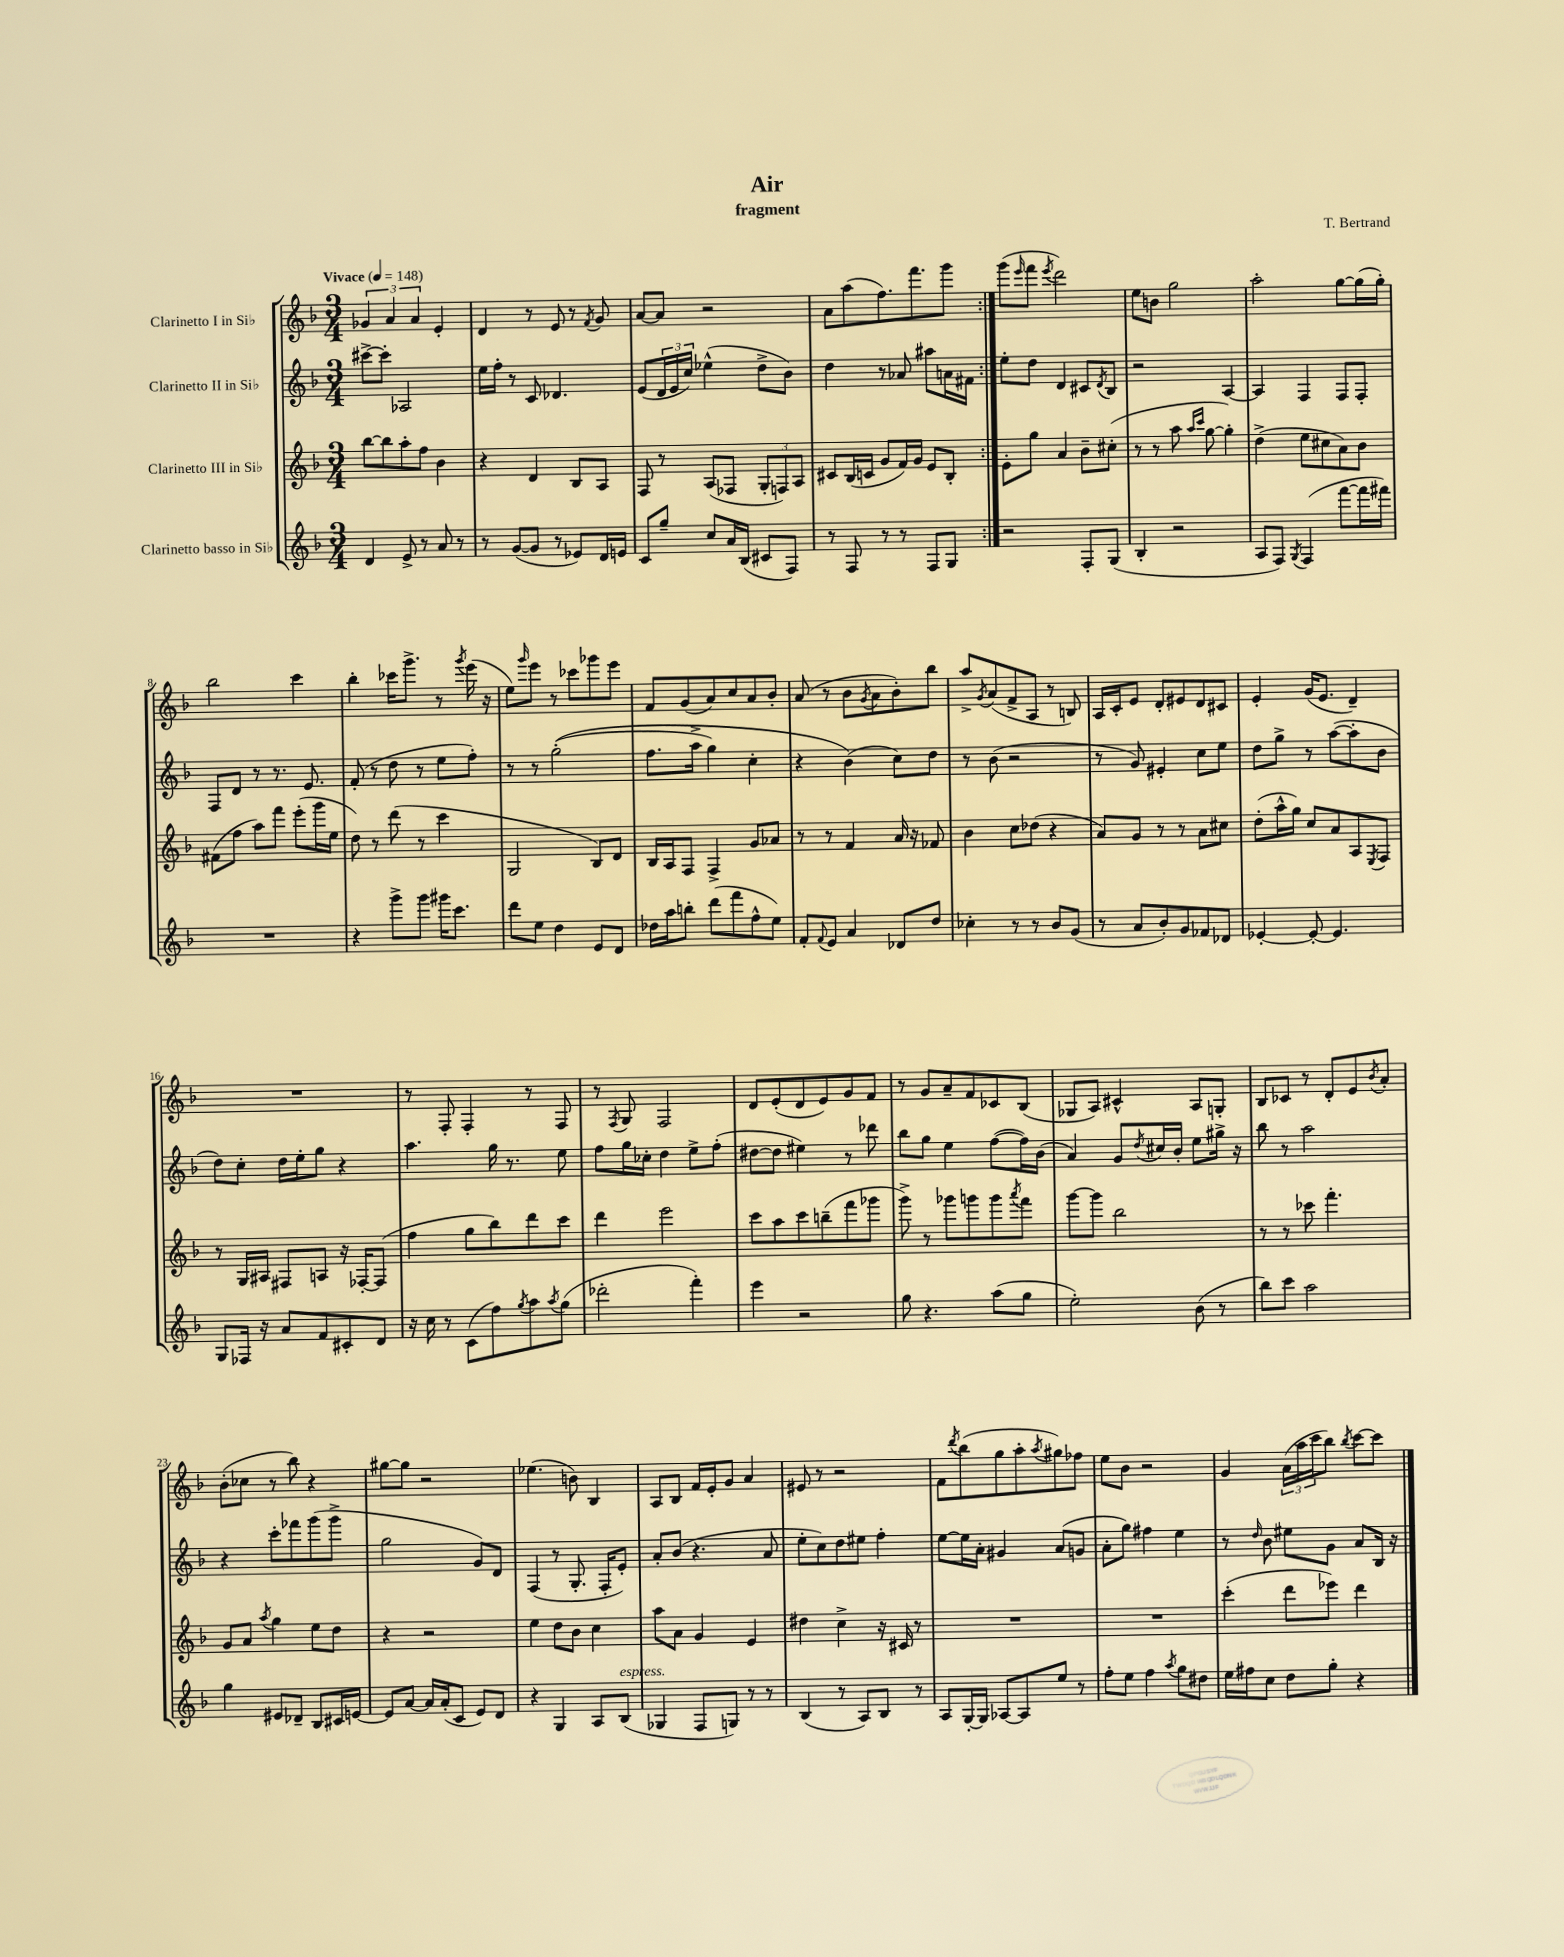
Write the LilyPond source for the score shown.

\header { title = "Air" composer = "T. Bertrand" subtitle = "fragment" }
<<
\new StaffGroup <<
\new Staff = "s0" \with { instrumentName = "Clarinetto I in Sib" } {
    \clef treble \key f \major \numericTimeSignature \time 3/4 \tempo "Vivace" 4 = 148
    \repeat volta 2 { \tuplet 3/2 { ges'4 a'4 a'4 } e'4-. |
    d'4 r8 e'8 r8 \acciaccatura { f'8 } g'8 |
    a'8~ a'8 r2 |
    a'8 a''8( f''8.) f'''8. g'''8 | }
    g'''8( \grace { e'''16 } f'''8 \acciaccatura { e'''8 } d'''2) |
    e''8 b'8 g''2 |
    a''2-. g''8~ g''16( g''16-.) |
    bes''2 c'''4 |
    bes''4-. ces'''16 g'''8.-> r8 \acciaccatura { g'''8 } e'''16( r16 |
    e''8) \grace { g'''16 } e'''8 r8 ces'''8 ges'''8 e'''8 |
    f'8 g'8( a'8) c''8 a'8 bes'8-. |
    a'8( r8 bes'8 \acciaccatura { g'8 } a'8 bes'8-.) bes''8 |
    a''8-> \acciaccatura { g'8 } a'8( f'8-> a8 r8 b8) |
    a16 c'16-. e'8 d'8-. eis'8 d'8 cis'8 |
    e'4-. g'16( e'8. d'4--) |
    R2. |
    r8 f8-. f4-. r8 f8 |
    r8 \acciaccatura { f8 } g8 f2 |
    d'8 e'8-.( d'8 e'8) g'8 f'8 |
    r8 g'8 a'8-- f'8 ces'8 bes8( |
    ges8 a8) cis'4-^ a8 g8-. |
    bes8 ces'8 r8 d'8-. e'8 \acciaccatura { bes'8 } a'8-. |
    bes'8-.( ces''8 r8 bes''8) r4 |
    gis''8~ gis''8 r2 |
    ees''4.( b'8) bes4 |
    a8 bes8 f'16 e'16-. g'8 a'4 |
    eis'8 r8 r2 |
    f'8 \acciaccatura { d'''8 } bes''8( g''8 a''8-. \acciaccatura { a''8 } gis''8) fes''8 |
    e''8 bes'8 r2 |
    g'4 \tuplet 3/2 { a'16( a''16 c'''16 } bes''8) \acciaccatura { bes''8 } c'''8~ c'''8 \bar "|." |
}
\new Staff = "s1" \with { instrumentName = "Clarinetto II in Sib" } {
    \clef treble \key f \major \numericTimeSignature \time 3/4
    \repeat volta 2 { cis'''8~-> cis'''8-. aes2 |
    e''16 f''16-. r8 c'8 des'4. |
    e'8( \tuplet 3/2 { d'16 e'16 c''16) } ees''4-^( d''8-> bes'8) |
    d''4 r8 aes'8 ais''8 a'16 fis'16 | }
    e''8-. d''8 d'4 cis'8 \acciaccatura { d'8 } bes8 |
    r2 a4~ |
    a4 f4 f8 f8-. |
    f8 d'8 r8 r8. e'8. |
    f'8-.( r8 d''8 r8 e''8 f''8-.) |
    r8 r8 g''2-.(\( |
    f''8. a''16-> g''4) c''4-. |
    r4 bes'4(\) c''8) d''8 |
    r8 bes'8( r2 |
    r8 g'8) eis'4-. c''8 e''8 |
    d''8 g''8-> r8 a''8~( a''8-. bes'8 |
    d''8) c''8-. d''16 e''16-. g''8 r4 |
    a''4. g''16 r8. e''8 |
    f''8 g''16 ces''16-. d''4 e''8-> f''8-.( |
    dis''8~ dis''8 eis''4) r8 des'''8 |
    bes''8 g''8 e''4 f''8~( f''16) bes'16( |
    a'4) g'8 \acciaccatura { d''8 } cis''16 bes'16-. e''8 gis''16-> r16 |
    bes''8 r8 a''2 |
    r4 c'''8-. fes'''8 g'''8( g'''8-> |
    g''2 g'8) d'8 |
    f4( r8 g8.-. f16-. e'8-.) |
    a'8-. bes'8( r4. a'8 |
    e''8-. c''8) d''8 eis''8 f''4-. |
    e''8~ e''16 a'16-. gis'4 a'8( g'8 |
    a'8-. g''8) fis''4 e''4 |
    r8 \grace { d''16 } bes'8 eis''8 g'8 a'8 bes16 r16 \bar "|." |
}
\new Staff = "s2" \with { instrumentName = "Clarinetto III in Sib" } {
    \clef treble \key f \major \numericTimeSignature \time 3/4
    \repeat volta 2 { bes''8~ bes''8 a''8-. f''8 bes'4 |
    r4 d'4 bes8 a8 |
    f8 r8 a8( fes8 \tuplet 3/2 { g8-. f8) a8 } |
    cis'8 bes16( c'16 g'8 f'16) g'16 e'8 bes8-. | }
    e'8-. g''8 a'4 bes'8-- cis''8-.( |
    r8 r8 a''8 \grace { a''16 c'''16 } g''8~ g''4-.) |
    d''4->( e''8 cis''8 a'8) bes'8 |
    fis'8( f''8 a''8) f'''8 e'''8-.( g'''16 e''16 |
    d''8) r8 d'''8( r8 c'''4 |
    g2 bes8) d'8 |
    bes16 a16 f8 f4-> g'8 aes'8 |
    r8 r8 f'4 a'16 r16 fes'8 |
    bes'4 c''8 des''8( r4 |
    a'8) g'8 r8 r8 a'8 cis''8 |
    d''8-.( a''16-^ g''16) c''8 a'8 a8 \acciaccatura { e8 } f8 |
    r8 g16 ais16 fis8 a8 r16 fes16~-. fes8( |
    f''4 g''8 bes''8) d'''8 c'''8 |
    d'''4 e'''2 |
    c'''8 a''8 c'''8 b''8--( f'''8 ges'''8 |
    g'''8->) r8 ges'''8 g'''8 g'''8 \acciaccatura { a'''8 } f'''8 |
    g'''8~ g'''8 bes''2 |
    r8 r8 ces'''8 f'''4.-. |
    g'8 a'8 \acciaccatura { a''8 } g''4 e''8 d''8 |
    r4 r2 |
    e''4 d''8 bes'8 c''4 |
    a''8 a'8 g'4 e'4 |
    dis''4 c''4-> r16 cis'16 r8 |
    R2. |
    R2. |
    c'''4-.( d'''8 ees'''8) d'''4 \bar "|." |
}
\new Staff = "s3" \with { instrumentName = "Clarinetto basso in Sib" } {
    \clef treble \key f \major \numericTimeSignature \time 3/4
    \repeat volta 2 { d'4 e'8-> r8 a'8 r8 |
    r8 g'8~( g'8 r8 ees'8) d'16 e'16 |
    c'8 g''8-- c''8 a'16 bes16( cis'8 f8) |
    r8 f8 r8 r8 f8 g8 | }
    r2 f8-. g8( |
    bes4-. r2 |
    a8 f8) \acciaccatura { g8 } f4( f'''8~ f'''16 fis'''16) |
    R2. |
    r4 g'''8-> g'''8 gis'''16 c'''8. |
    d'''8 e''8 d''4 e'8 d'8 |
    des''16 a''16 b''8-. d'''8( f'''8 f''8-^ e''8) |
    f'8-. \appoggiatura { f'8 } e'8 a'4 des'8 d''8 |
    ces''4-. r8 r8 bes'8 g'8( |
    r8 a'8 bes'8-.) g'8 fes'8 des'8 |
    ees'4~-. ees'8~-. ees'4. |
    g8 fes16 r16 a'8 f'8 cis'8-. d'8 |
    r16 c''16 r8 c'8( f''8) \acciaccatura { g''8 } a''8 \acciaccatura { a''8 } g''8( |
    des'''2-. f'''4-.) |
    e'''4 r2 |
    g''8 r4. a''8( g''8 |
    e''2-.) bes'8( r8 |
    bes''8) c'''8 a''2 |
    g''4 eis'8 des'8-- bes8 cis'16 e'16~ |
    e'8 a'8~ a'16 a'16-.( c'8 e'8) d'8 |
    r4 g4 a8 bes8^\markup { \italic "espress." }( |
    ges4 f8 g8) r8 r8 |
    bes4( r8 a8) bes8 r8 |
    a8 g16~-. g16 aes8~ aes8 e''8 r8 |
    f''8-. e''8 f''4 \acciaccatura { a''8 } g''8 dis''8 |
    e''16 fis''16 c''8 d''8 g''8-. r4 \bar "|." |
}
>>
>>
